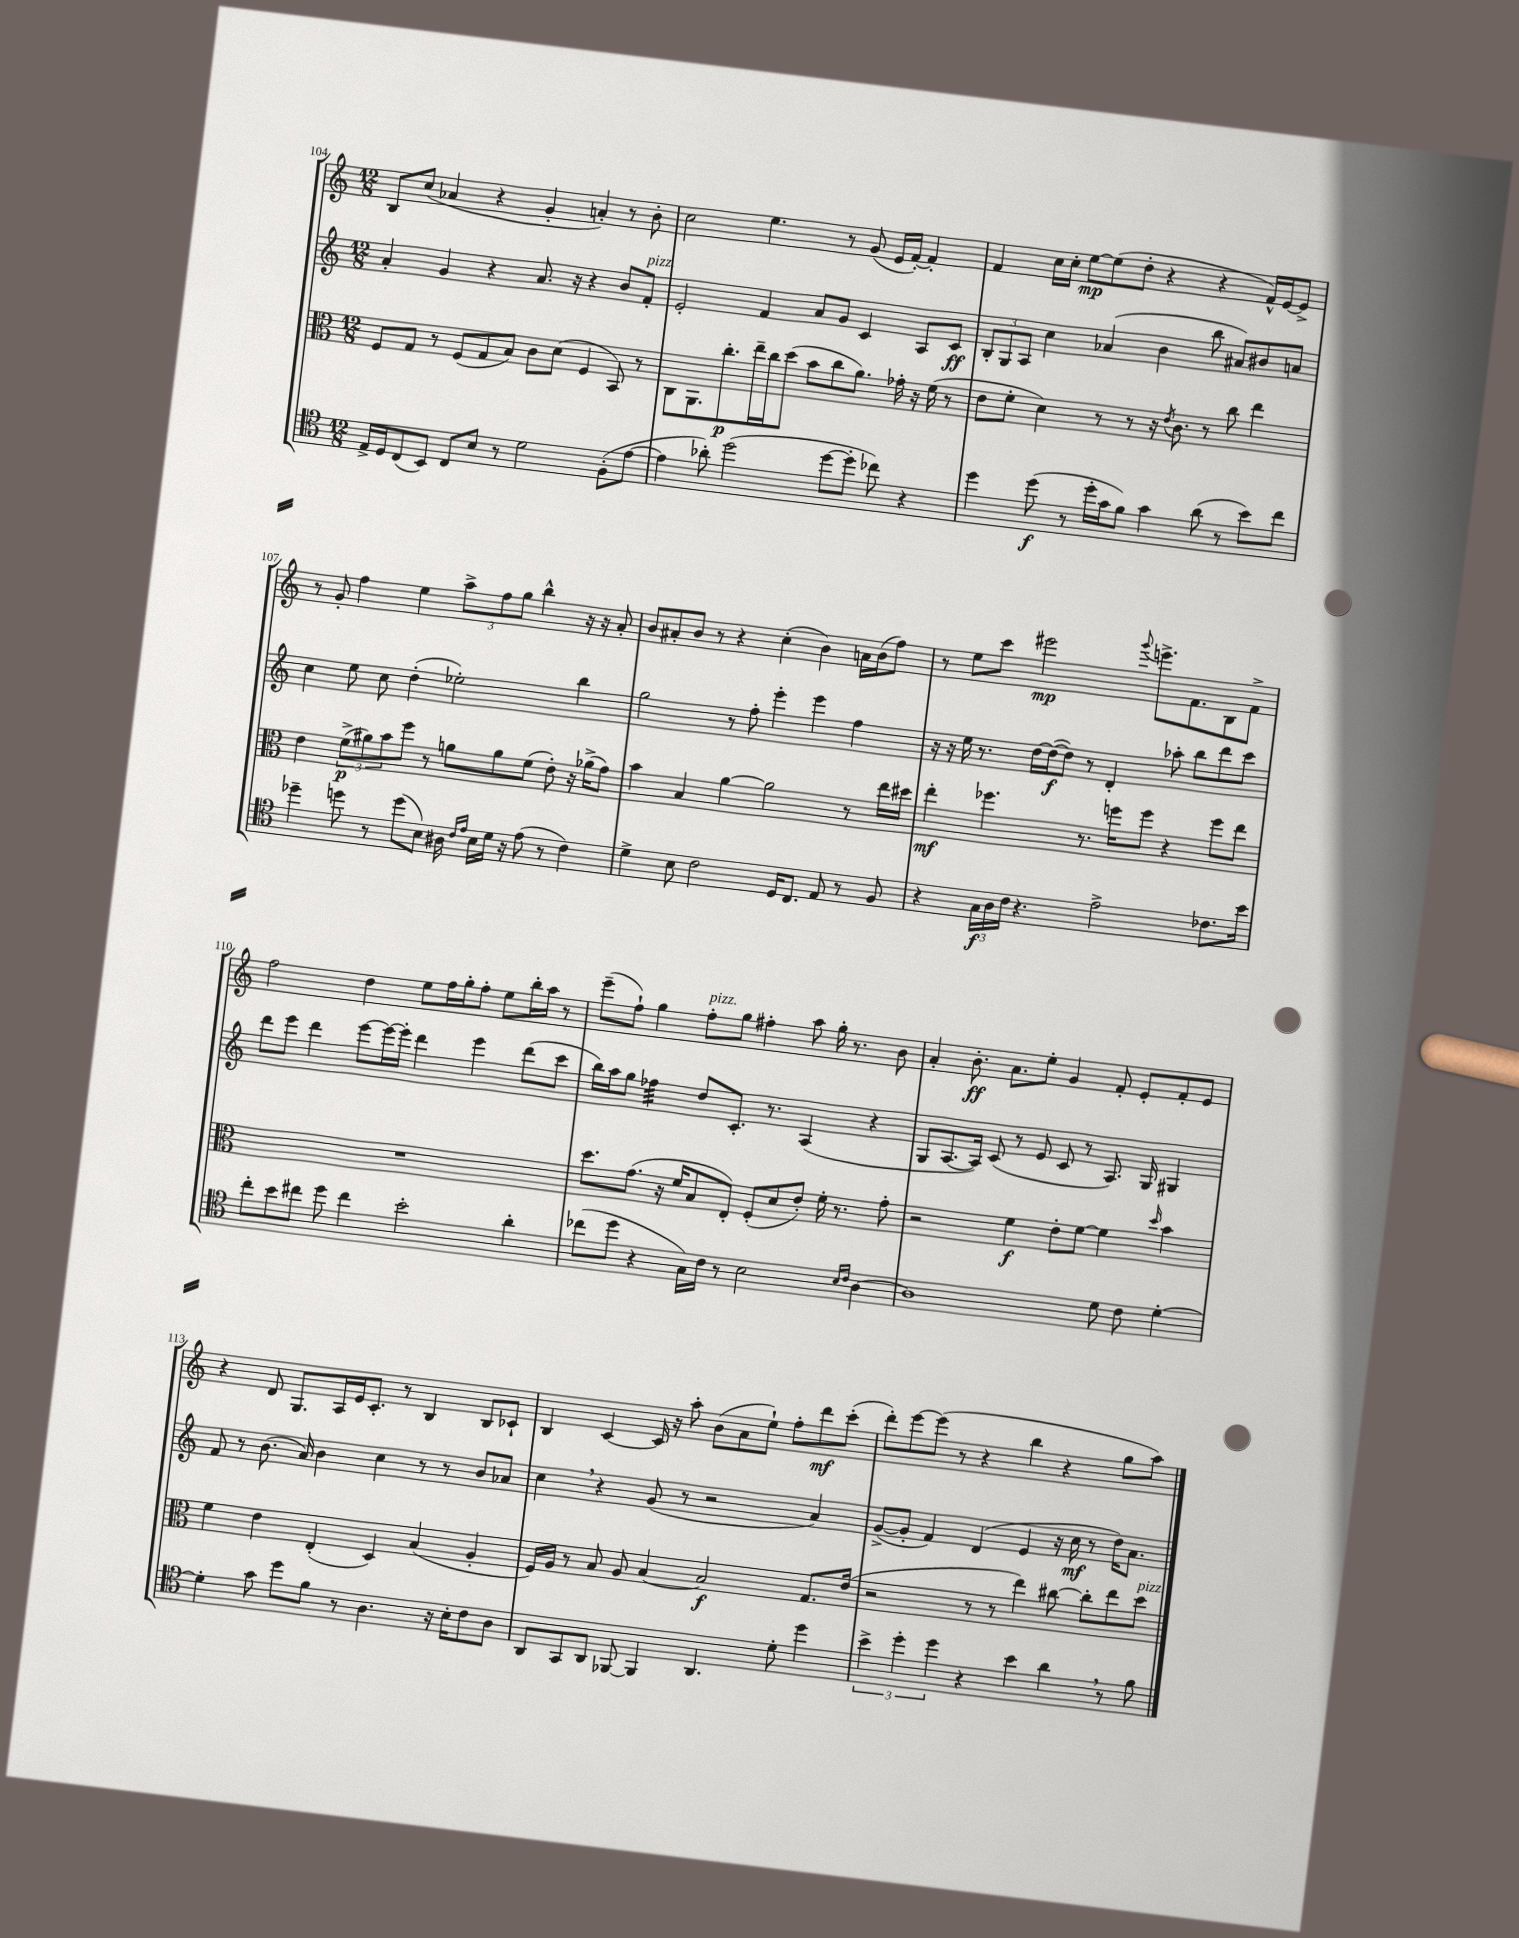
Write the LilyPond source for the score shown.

<<
\new StaffGroup <<
\new Staff = "s0" {
    \clef treble \key c \major \numericTimeSignature \time 12/8
    b8 c''8( aes'4 r4 g'4-. a'4-.) r8 b'8-. |
    c''2 e''4. r8 g'8( e'16 f'16~-.) f'4-. |
    f'4 c''16 c''16-. e''8~\mp e''8( d''8-. r4 r4 f'16-^) e'16~ e'8-> |
    r8 g'8-. f''4 e''4 \tuplet 3/2 { a''8-> f''8 g''8 } b''4-^ r16 r16 a'8-. |
    b'8 ais'8-. b'8 r8 r4 c''4-.( b'4) a'16 b'16( f''8) |
    r8 e''8 c'''8 eis'''2\mp \appoggiatura { g'''8 } e'''8.-> f'8. b8 f'8-> |
    f''2 d''4 e''8 f''16 g''16-. f''8-. e''8 b''16-. a''16 r8 |
    e'''8--( f''8-!) g''4 f''8-.^\markup { \italic "pizz." } g''8 fis''4-. a''8 g''16-. r8. b'8 |
    a'4-. b'8.-.\ff a'8. e''8-. g'4 f'8-. e'8-. f'8-. e'8 |
    r4 d'8 g8. a16 e'16 c'8.-. r8 b4 b8 ces'8-! |
    b4 c'4~ c'16 r16 a''8-. b'8( a'8 e''8-!) f''8-. d'''8\mf c'''8-.( |
    d'''8-.) e'''8~ e'''8( r8 r4 b''4 r4 g''8 a''8) \bar "|." |
}
\new Staff = "s1" {
    \clef treble \key c \major \numericTimeSignature \time 12/8
    a'4-. g'4 r4 a'8. r16 r4 b'8 f'8-.^\markup { \italic "pizz." } |
    e'2-. f'4 a'8 g'8 c'4 a8 c'8\ff |
    \tuplet 3/2 { b8-. g8 a8 } c''4 aes'4( b'4 b''8 ais'8) bis'8 a'8 |
    c''4 e''8 c''8 d''4-.( ees''2-.) b''4 |
    g''2 r8 f''8-. e'''4-. e'''4 f''4 |
    r16 r16 e''16 r8. d''16~ d''16~\f( d''8) r8 d'4-. aes''8-. b''8 d'''8 c'''8 |
    d'''8 e'''8 d'''4 e'''8~ e'''16~ e'''16-. d'''4 e'''4 d'''8( c'''8 |
    b''16) a''16 g''8 fes''4:32 d''8 c'8.-. r8. a4( r4 |
    g8 a8.~ a16) c'8( r8 e'8 c'8 r8 a8.) g16 gis4 |
    f'8 r8 b'8.( a'16) b'4 c''4 r8 r8 b'8 aes'8 |
    c''4 \breathe r4 g'8( r8 r2 a'4) |
    g'8~->( g'8-. f'4) d'4( e'4 r16 c''16\mf r8 d''16) a'8. \bar "|." |
}
\new Staff = "s2" {
    \clef alto \key c \major \numericTimeSignature \time 12/8
    f8 g8 r8 f8( g8 b8) c'8 d'8( f4 b,8) r8 |
    c8 a,8. c''8.-.\p e''16-- c''16 d''8( b'8 c''8 a'8.) ges'16-. r16 f'16( r8 |
    e'8 f'8-. d'4) r8 r8 r16 \acciaccatura { e'8 } c'8. r8 c''8 e''4 |
    e'4 \tuplet 3/2 { f'8->\p( ais'8) b'8 } f''8 r8 a'8 a'8 f'8( e'8-.) r16 aes'16->( g'8) |
    b'4 b4 a'4~ a'2 r8 e''16 dis''16 |
    e''4-.\mf fes''4. r8. f''16 f''8 r4 f''8 e''8 |
    R1. |
    d''8. g'8.( r16 f'16 b8 e8-.) f8-.( d'8 e'8-.) f'16-. r8. g'8-. |
    r2 f'4\f e'8-. f'8~ f'4 \grace { d''16 } b'4 |
    f'4 e'4 e4-.( d4) b4( a4-. |
    f16) a16 r8 b8 a8 b4~ b2\f g8. e'16( |
    r2 r8 r8 e''4) cis''8~ cis''8-. e''8 d''8^\markup { \italic "pizz." } \bar "|." |
}
\new Staff = "s3" {
    \clef tenor \key c \major \numericTimeSignature \time 12/8
    e16-> d16 c8( b,8) c8 b8 r8 d'2 f8-.( e'8~ |
    e'4 aes'8-.) d''2( d''8~ d''8-. ces''8) r4 |
    d''4 d''8\f( r8 d''16-. g'16 f'8) g'4 a'8( r8 b'8) c''8 |
    des''4-- d''8 r8 d''8( b8) ais16 \grace { c'16 e'16 } b16 d'16 r16 e'8( r8 c'4) |
    d'4-> b8 c'2 d16 c8. e8 r8 f8 |
    r4 \tuplet 3/2 { g16\f a16 c'16 } r4. e'2-> ces'8. b'16 |
    c''8-. b'8 cis''8 d''8 cis''4 b'2-. a'4-. |
    ces''8( d''8 r4 g16) c'16 r8 b2 \grace { b16 c'16 } a4~ |
    a1 d'8 c'8 d'4~-. |
    d'4-. g'8 d''8 f'8 r8 a4. r16 b16-. c'8 a8 |
    a,8 g,8 a,8 fes,8~ fes,4 a,4. d'8-. d''4 |
    \tuplet 3/2 { b'4-> d''4-. d''4 } r4 b'4 a'4 \breathe r8 f'8 \bar "|." |
}
>>
>>
\layout { \context { \Score currentBarNumber = #104 } }
